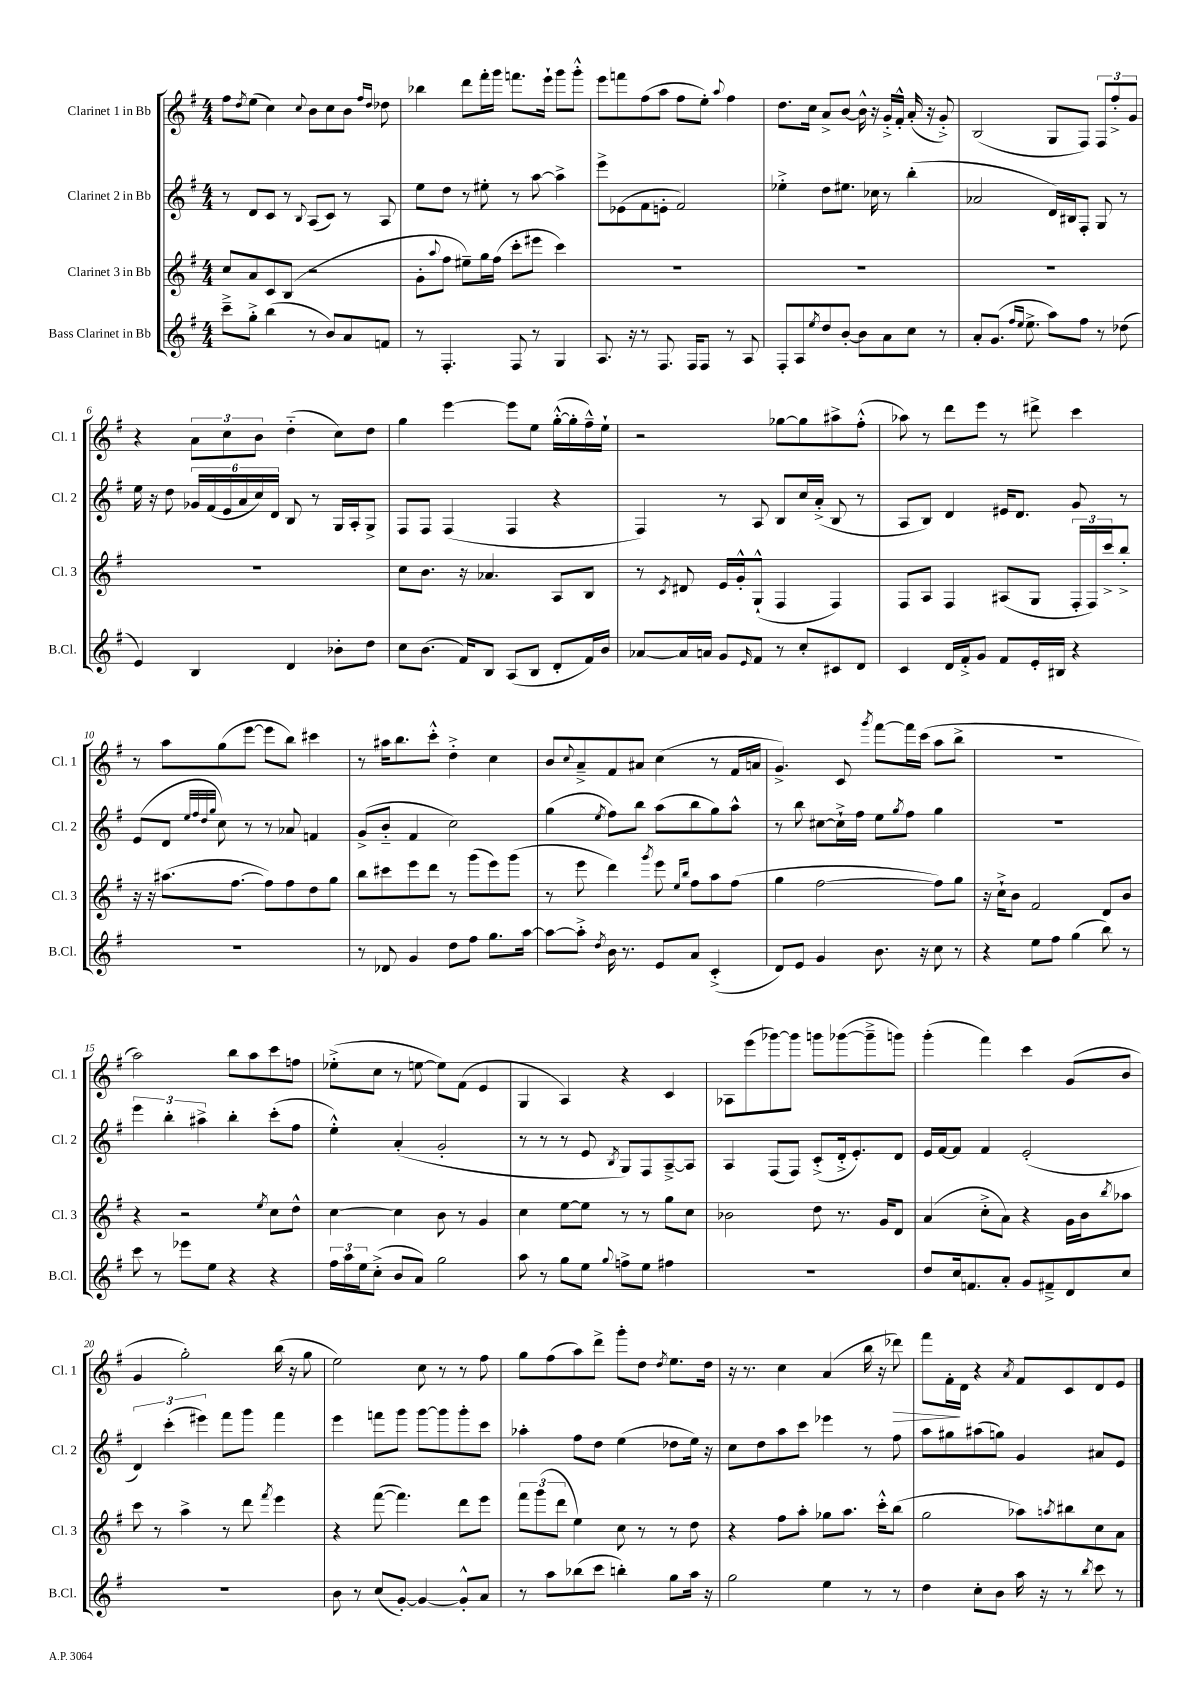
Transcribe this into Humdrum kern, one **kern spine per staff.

**kern	**kern	**kern	**kern
*staff4	*staff3	*staff2	*staff1
*clefG2	*clefG2	*clefG2	*clefG2
*k[f#]	*k[f#]	*k[f#]	*k[f#]
*M4/4	*M4/4	*M4/4	*M4/4
8ccc~^	8cc	8r	8ff#
.	.	.	8qdd
8gg'^	8a	8d	(8ee
(4bb	8c	8c	4cc)
.	(8B	8r	.
.	.	8qqB	8qqcc
8r	2r	(8A	8b
8b)	.	8c)	8cc
8a	.	8r	8b
.	.	.	16qqff#
.	.	.	16qqdd
8f	.	8A	8dd-
=	=	=	=
8r	8g'	8ee	4bb-
.	8qqaa	.	.
4.F#'	8ff#	8dd	.
.	8ee#~)	8r	8ddd
.	16gg	8ee#'	16fff#'
.	(16ff#	.	16ggg
8F#	8ccc'	8r	8.fff
8r	8eee#	[8aa	.
.	.	.	16eee`
4G	4ccc)	4aa^]	8ggg
.	.	.	8ggg'^^
=	=	=	=
8.A	1r	8eee^	8eee
.	.	(8e-	8fff
16r	.	.	.
8r	.	8f#	(8ff#
8.F#	.	8e'	8aa
.	.	2f#)	8ff#
16F#	.	.	.
8F#	.	.	8ee')
.	.	.	8qqaa
8r	.	.	4ff#
8A	.	.	.
=	=	=	=
8F#'	1r	4ee-'^	8.dd
8A	.	.	.
.	.	.	16cc
8qee	.	.	.
8dd	.	8dd	8a^
[8b'	.	8.ee#	[8b
8b]	.	.	16b^^]
.	.	16cc-	16r
8a	.	8r	16g'^
.	.	.	16f#'^^
8cc	.	(4bb'	(16a'
.	.	.	16r
8r	.	.	8g'^)
=	=	=	=
8a'	1r	2a-	(2B
(8.g	.	.	.
16qqff#	.	.	.
16qqee	.	.	.
8.ee^	.	.	.
8aa)	.	16d)	8G
.	.	16B#	.
8ff#	.	8F#'	8F#)
8r	.	8G	12F#
.	.	.	12ff#'^
(8dd-	.	8r	.
.	.	.	12g
=	=	=	=
4e)	1r	16ee	4r
.	.	16r	.
.	.	8dd	.
4B	.	24g-	12a
.	.	(24f#	.
.	.	24e	12cc
.	.	24a	.
.	.	24cc)	12b
.	.	24d	.
4d	.	8B	(4dd'~
.	.	8r	.
8b-'	.	16G	8cc)
.	.	16A'	.
8dd	.	8G^	8dd
=	=	=	=
8cc	8cc	8F#	4gg
(8.b	8.b	8F#	.
.	.	(4F#	[4eee
16f#)	16r	.	.
8B	4.a-	.	.
(8A	.	4F#	8eee]
8B	.	.	8ee
8d'	8A	4r	([16gg'^^
.	.	.	16gg']
16f#)	8B	.	16ff#~^^)
16b	.	.	16ee`
=	=	=	=
[8a-	8r	4F#)	2r
.	8qc	.	.
16a-]	8d#	.	.
16a	.	.	.
8g	16e	8r	.
.	16g'^^	.	.
16qqe	.	.	.
8f#	(8G`^^	8A	.
8r	4F#	8B	[8gg-
8cc'	.	16cc	8gg-]
.	.	(16a'^	.
8c#	4F#)	8B	8aa#^
8d	.	8r	(8ff#'^^
=	=	=	=
4c	8F#	8A	8aa-)
.	8A	8B)	8r
16d	4F#	4d	8ddd
16f#'^	.	.	.
8g	.	.	8eee
8f#	(8A#	16e#	8r
.	.	8.d	.
16e'	8G	.	8ddd#^
16B#	.	.	.
4r	24F#'	8g	4ccc
.	24F#)	.	.
.	24ccc^	.	.
.	8bb'^	8r	.
=	=	=	=
1r	16r	(8e	8r
.	16r	.	.
.	(8.aa#	8d	8aa
.	.	32qqee	.
.	.	32qqff#	.
.	.	32qqdd	.
.	.	32qqgg	.
.	.	8cc)	(8gg
.	[8.ff#	.	.
.	.	8r	[8eee
.	8ff#])	8r	8eee]
.	8ff#	8a-	8bb)
.	8dd	4f	4ccc#
.	8gg	.	.
=	=	=	=
8r	8bb	(8g^	8r
8d-	8ccc#	8b'~	16aa#
.	.	.	8.bb
4g	8eee	4f#	.
.	8ddd	.	8ccc'^^
8dd	8r	2cc)	4dd'^
8ff#	(8ggg	.	.
8.gg	8eee)	.	4cc
.	(8ggg	.	.
[16aa	.	.	.
=	=	=	=
8aa_	8r	(4gg	8b
.	.	.	8qqcc
8aa'^]	8eee	.	8a~^
8qdd	.	8qee	.
16b	4ddd)	8ff#)	8f#
8.r	.	.	.
.	.	8bb	8a#
.	8qggg	.	.
8e	8eee	(8aa	(4cc
.	16qqee	.	.
.	16qqbb	.	.
8a	8ff#	8bb	.
(4c'^	8aa	8gg)	8r
.	(8ff#	8aa^^	16f#
.	.	.	16a
=	=	=	=
8d)	4gg	8r	4.g^)
8e	.	8bb	.
4g	[2ff#	[8cc#	.
.	.	16cc#`^]	8c
.	.	16ff#	.
.	.	.	8qggg
8.b	.	8ee	[8fff#
.	.	8qgg	.
.	.	8ff#	16fff#]
16r	.	.	(16ccc
8cc	8ff#])	4gg	8aa
8r	8gg	.	8bb^
=	=	=	=
4r	16r	1r	1r
.	16cc`^	.	.
.	8b	.	.
8ee	2f#	.	.
8ff#	.	.	.
(4gg	.	.	.
8bb)	8d	.	.
8r	8b	.	.
=	=	=	=
8ccc	4r	6eee	2aa)
8r	.	.	.
.	.	6bb'	.
8eee-	2r	.	.
.	.	6aa#^	.
8ee	.	.	.
4r	.	4bb'	8bb
.	.	.	8aa
.	8qee	.	.
4r	8cc	(8ccc'	8ccc
.	8dd^^	8ff#	8ff
=	=	=	=
24ff#	[4cc	4ee'^^)	(8ee-'^
24aa	.	.	.
24ee	.	.	.
(8cc'^	.	.	8cc
8b	4cc]	(4a'	8r
8a)	.	.	[8ee
2gg	8b	2g'	8ee])
.	8r	.	(8f#
.	4g	.	4e
=	=	=	=
8aa	4cc	8r	4G
8r	.	8r	.
8gg	[8ee	8r	4A)
8ee	8ee]	8e	.
8qqgg	.	8qB	.
8ff^	8r	8G)	4r
8ee	8r	8F#	.
4ff#	8gg	[8A~^	4c
.	8cc	8A]	.
=	=	=	=
1r	2b-	4A	8A-
.	.	.	(8eee
.	.	(8F#	[8ggg-)
.	.	8F#)	8ggg-]
.	8dd	(8c'^	8ggg
.	8.r	16d'^	([8ggg-
.	.	8.e')	.
.	.	.	8ggg-~^]
.	16g	.	.
.	8d	8d	8ggg)
=	=	=	=
8dd	(4a	16e	(4ggg'
.	.	[16f#	.
16cc	.	8f#]	.
8.f	.	.	.
.	8cc'^	4f#	4fff#)
8a'	8a)	.	.
8g	4r	(2e'	4ccc
8f#~^	.	.	.
8d	16g	.	(8g
.	16b	.	.
.	8qbb	.	.
8cc	8aa-	.	8b
=	=	=	=
1r	8ccc	6d)	4g
.	8r	.	.
.	.	(6ccc'	.
.	4aa^	.	2gg')
.	.	6eee#)	.
.	8r	8fff#	.
.	8ddd	8ggg	.
.	8qfff#	.	.
.	4eee	4fff#	(16bb
.	.	.	16r
.	.	.	8gg
=	=	=	=
8b	4r	4eee	2ee)
8r	.	.	.
(8cc	([8fff#	8fff	.
[8g')	4.fff#])	8ggg	.
4g_	.	[8ggg	8cc
.	.	8ggg]	8r
8g'^^]	8ddd	8ggg'	8r
8a	8eee	8ccc	8ff#
=	=	=	=
8r	12fff#	4aa-'	8gg
.	(12ggg	.	.
8aa	.	.	(8ff#
.	12ddd	.	.
(8bb-	4ee)	8ff#	8aa)
8ccc	.	8dd	8ddd^
4bb')	8cc	(4ee	8ggg'
.	8r	.	8dd
.	.	.	8qdd
8gg	8r	8dd-	8.ee
16aa	8dd	16ee)	.
16r	.	16r	16dd
=	=	=	=
2gg	4r	8cc	16r
.	.	.	8.r
.	.	8dd	.
.	8ff#	8aa	4cc
.	8aa'	8ccc	.
4ee	8gg-	4eee-	(4a
.	8.aa	.	.
8r	.	8r	16bb
.	16ccc'^^	.	16r
8r	(8bb	8ff#	8ddd-)
=	=	=	=
4dd	2gg	8aa	8fff#
.	.	8gg#	16f#'
.	.	.	16d
8cc'	.	(8aa#	4r
8b	.	8gg)	.
.	.	.	8qa
16aa	8aa-)	4g	8f#
16r	.	.	.
.	8qaa	.	.
8r	8bb#	.	8c
8qbb	.	.	.
8ccc	8cc	8a#	8d
8r	8a	8e	8e
==	==	==	==
*-	*-	*-	*-
